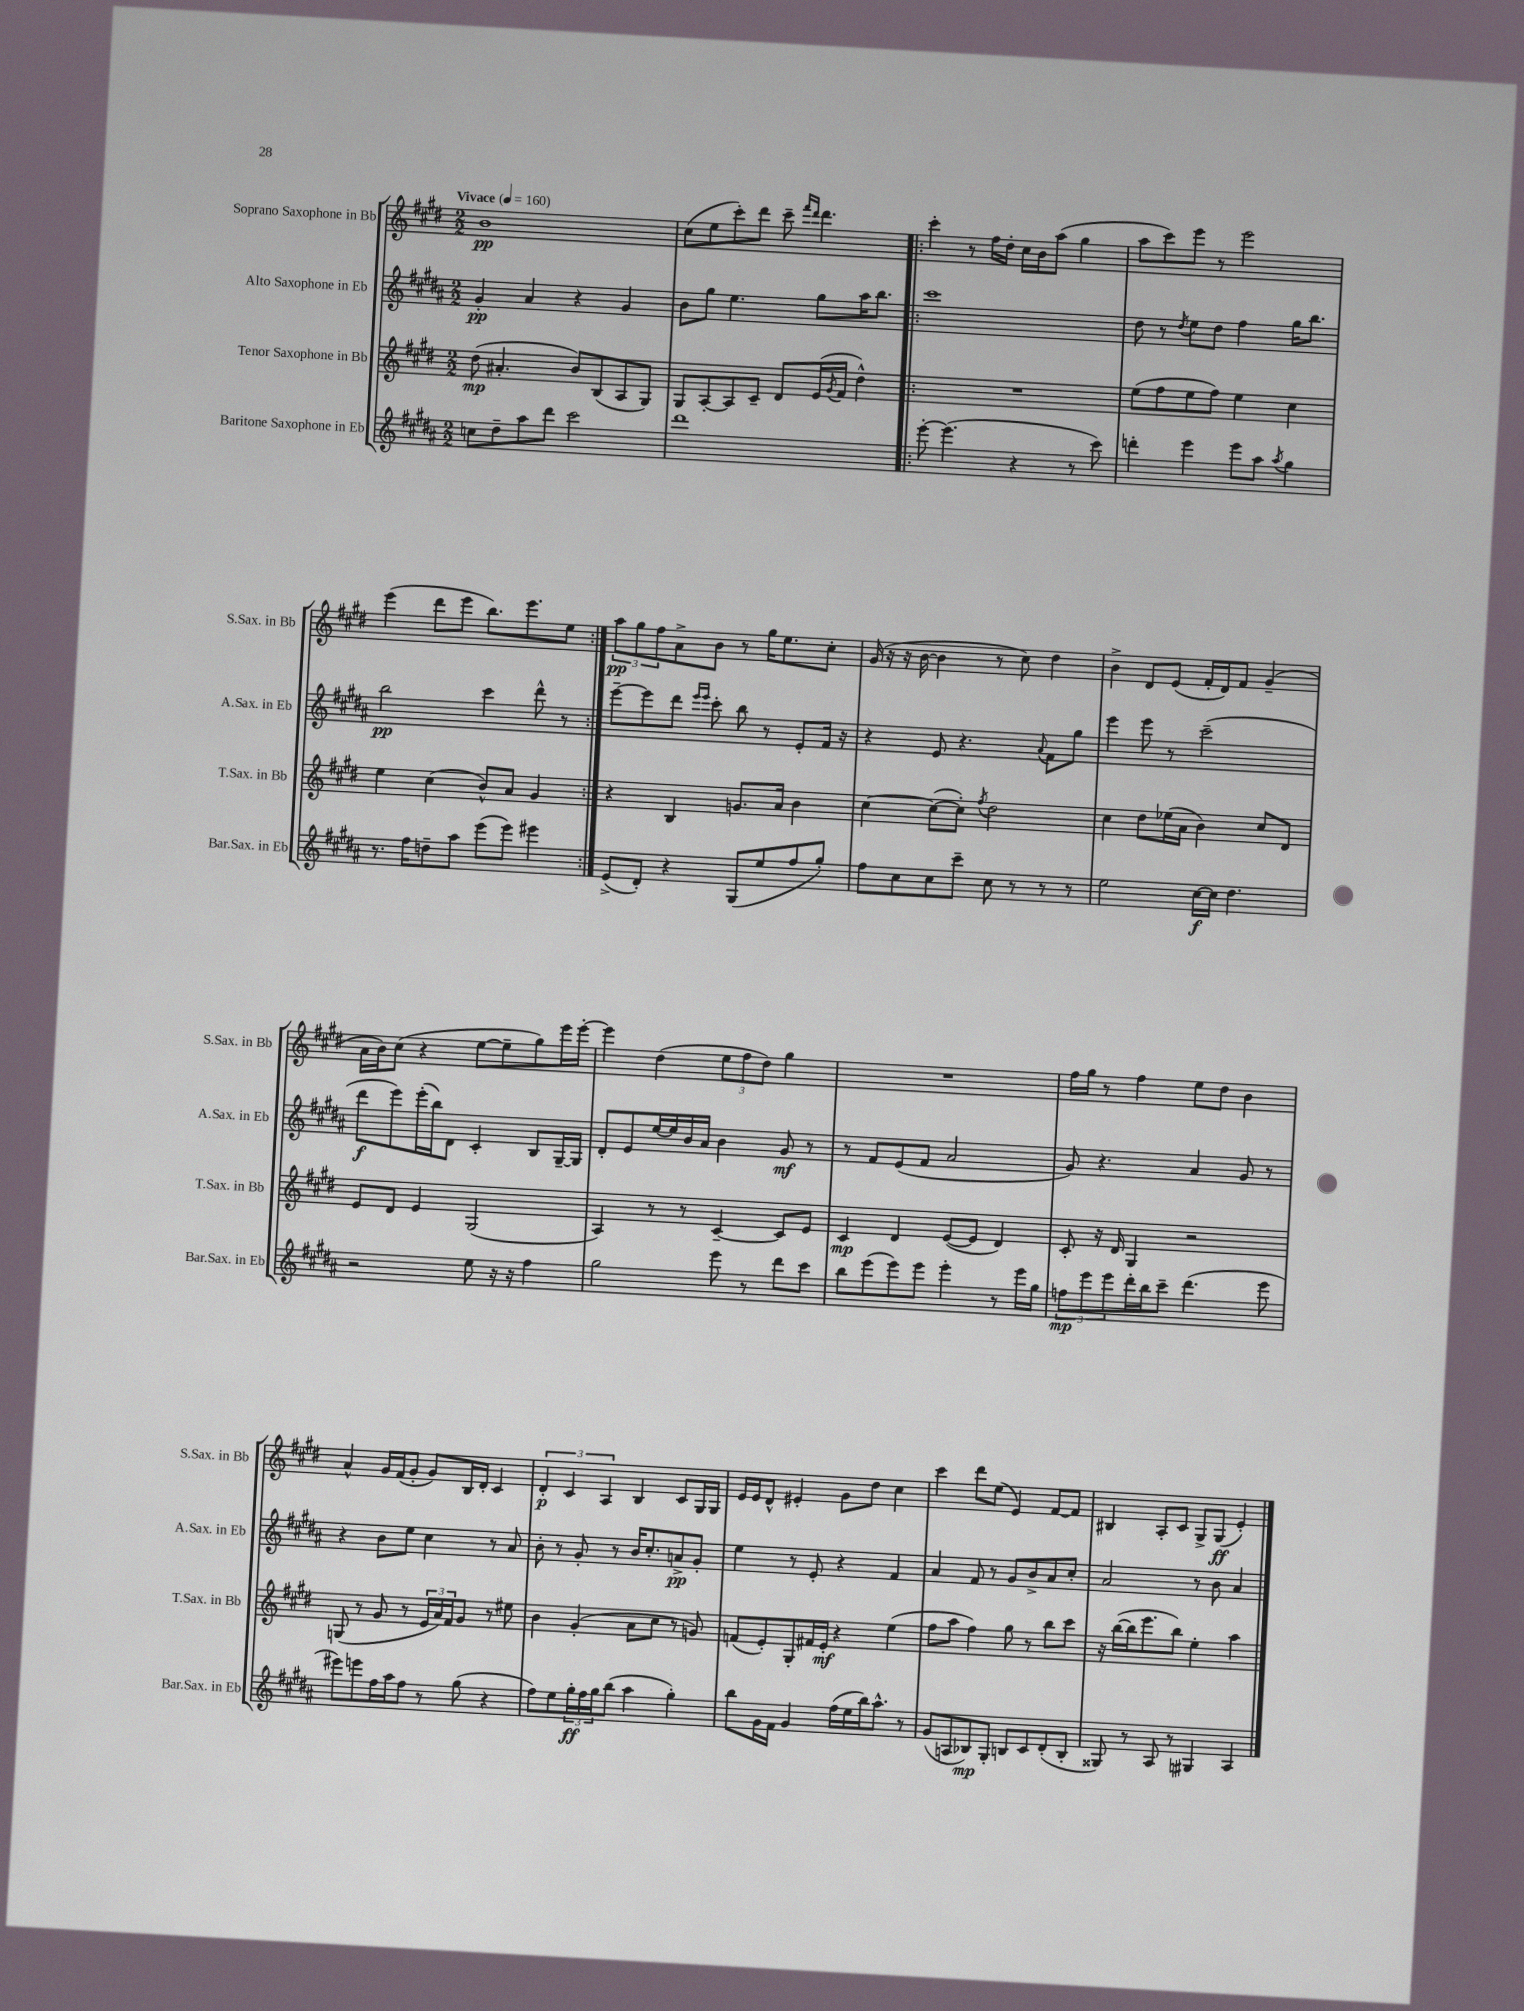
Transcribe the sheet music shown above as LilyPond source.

<<
\new StaffGroup <<
\new Staff = "s0" \with { instrumentName = "Soprano Saxophone in Bb" shortInstrumentName = "S.Sax. in Bb" } {
    \clef treble \key e \major \numericTimeSignature \time 2/2 \tempo "Vivace" 4 = 160
    b'1\pp |
    cis''8( e''8 cis'''8-.) dis'''8 cis'''8-- \grace { fis'''16 dis'''16 } dis'''4. |
    \repeat volta 2 { cis'''4-. r8 fis''16 dis''16-. cis''16 b'16 a''8( gis''4 |
    a''8 cis'''8) e'''8 r8 e'''2 |
    e'''4( dis'''8 e'''8 b''8.) e'''8. e''8 | }
    \tuplet 3/2 { a''8\pp gis''8 fis''8 } a'8-> b'8 r8 gis''16 e''8. cis''8-. |
    gis'16( r16 r16 b'16~ b'4 r8 cis''8) dis''4 |
    b'4-> dis'8 e'8( fis'16-. dis'16) fis'8 gis'4--( |
    a'16 b'16) cis''8( r4 e''8~ e''8-- gis''8) e'''16 e'''16~-. |
    e'''4 dis''4( \tuplet 3/2 { e''8 fis''8 dis''8) } gis''4 |
    R1 |
    fis''16 gis''16 r8 fis''4 e''8 dis''8 b'4 |
    a'4-^ gis'16 fis'16( gis'8-. gis'8) b16 dis'16-. cis'4 |
    \tuplet 3/2 { dis'4-.\p cis'4 a4 } b4 cis'8 gis16 gis16 |
    e'16 e'16 dis'8-^ eis'4-. gis'8 dis''8 cis''4 |
    cis'''4 dis'''8 e''8( e'4) fis'8~ fis'8 |
    bis4 a8-. cis'8 gis8-> gis8\ff( e'4-.) \bar "|." |
}
\new Staff = "s1" \with { instrumentName = "Alto Saxophone in Eb" shortInstrumentName = "A.Sax. in Eb" } {
    \clef treble \key b \major \numericTimeSignature \time 2/2
    gis'4-.\pp ais'4 r4 gis'4 |
    b'8 gis''8 e''4. gis''8 ais''16 b''8. |
    \repeat volta 2 { cis'''1 |
    dis''8 r8 \acciaccatura { dis''8 } e''8 dis''8 fis''4 gis''16 b''8. |
    b''2\pp cis'''4 dis'''8-^ r8 | }
    e'''8~-- e'''8 dis'''8 \grace { e'''16 e'''16 } cis'''8-. b''8 r8 e'8-. fis'16 r16 |
    r4 e'8 r4. \appoggiatura { ais'8 } fis'8 gis''8 |
    e'''4 e'''8 r8 cis'''2--( |
    dis'''8\f e'''8) e'''16-.( b''16) dis'8 cis'4-. b8 gis16~-- gis16 |
    dis'8-. e'8 e''16~ e''16 b'16 ais'16 b'4 gis'8\mf r8 |
    r8 fis'8 e'8( fis'8 ais'2 |
    gis'8) r4. ais'4 gis'8 r8 |
    r4 b'8 e''8 cis''4 r8 ais'8 |
    b'8-. r8 gis'8-. r8 b'16 cis''8.-. a'8->\pp gis'8-. |
    e''4 r8 e'8-. r4 fis'4 |
    ais'4 fis'8 r8 gis'8 b'8-> ais'8 cis''8-. |
    ais'2 r8 b'8 ais'4 \bar "|." |
}
\new Staff = "s2" \with { instrumentName = "Tenor Saxophone in Bb" shortInstrumentName = "T.Sax. in Bb" } {
    \clef treble \key e \major \numericTimeSignature \time 2/2
    dis''8\mp( ais'4.-. b'8) b8( a8 gis8) |
    gis8 a8~-. a8 cis'8-- dis'8 e'16( \acciaccatura { gis'8 } fis'16 dis''4-^) |
    \repeat volta 2 { R1 |
    e''8( fis''8 e''8 fis''8) e''4 cis''4 |
    e''4 cis''4( b'8-^) a'8 gis'4 | }
    r4 b4 g'8. a'16 b'4 |
    cis''4~ cis''8~( cis''8-.) \acciaccatura { fis''8 } dis''2 |
    cis''4 dis''8 ees''16( a'16 b'4) cis''8 dis'8 |
    e'8 dis'8 e'4 gis2( |
    a4) r8 r8 cis'4~-- cis'8 e'8 |
    cis'4\mp dis'4 e'8~( e'8 dis'4) |
    cis'8-. r16 dis'16 gis4 r2 |
    g8( r8 gis'8 r8 \tuplet 3/2 { e'16 a'16) fis'16 } gis'8 r8 eis''8 |
    b'4 gis'4-.( a'8 cis''8 r8 g'8) |
    f'8( e'8-.) gis8-. fis'16 e'16-.\mf r4 e''4( |
    fis''8 a''8 fis''4) gis''8 r8 b''8 cis'''8 |
    r16 b''16~( b''16 e'''8. b''8) e''4-. a''4 \bar "|." |
}
\new Staff = "s3" \with { instrumentName = "Baritone Saxophone in Eb" shortInstrumentName = "Bar.Sax. in Eb" } {
    \clef treble \key b \major \numericTimeSignature \time 2/2
    c''8 dis''8-- ais''8 dis'''8 cis'''2 |
    dis'''1 |
    \repeat volta 2 { e'''8~-. e'''4.( r4 r8 cis'''8) |
    d'''4-. e'''4 e'''8 ais''8 \acciaccatura { ais''8 } gis''4 |
    r8. fis''16 d''8-- ais''8 e'''8( e'''8) eis'''4 | }
    e'8->( dis'8-.) r4 gis8( e''8 fis''8 gis''8-.) |
    fis''8 cis''8 cis''8 cis'''8-- cis''8 r8 r8 r8 |
    e''2 cis''16~\f cis''16 dis''4. |
    r2 e''8 r16 r16 fis''4 |
    gis''2 e'''8 r8 dis'''8 cis'''8 |
    b''8 e'''8( e'''8) e'''8 e'''4-. r8 e'''16 gis''16 |
    \tuplet 3/2 { f''8\mp e'''8 e'''8 } dis'''16-. b''16 cis'''8-- dis'''4.( e'''8 |
    eis'''8) e'''8 fis''16 ais''16 fis''8 r8 gis''8( r4 |
    fis''8) e''8 \tuplet 3/2 { gis''16-.\ff fis''16 gis''16 } b''8( ais''4 gis''4-.) |
    b''8 gis'16 fis'16 gis'4 fis''16( e''16 b''16) ais''8.-^ r8 |
    gis'8( a8 bes8\mp) gis8-. b8 cis'8 dis'8-.( b8-. |
    gisis8) r8 ais8 r8 gis4 ais4 \bar "|." |
}
>>
>>
\layout { \context { \Score \remove "Bar_number_engraver" } }
